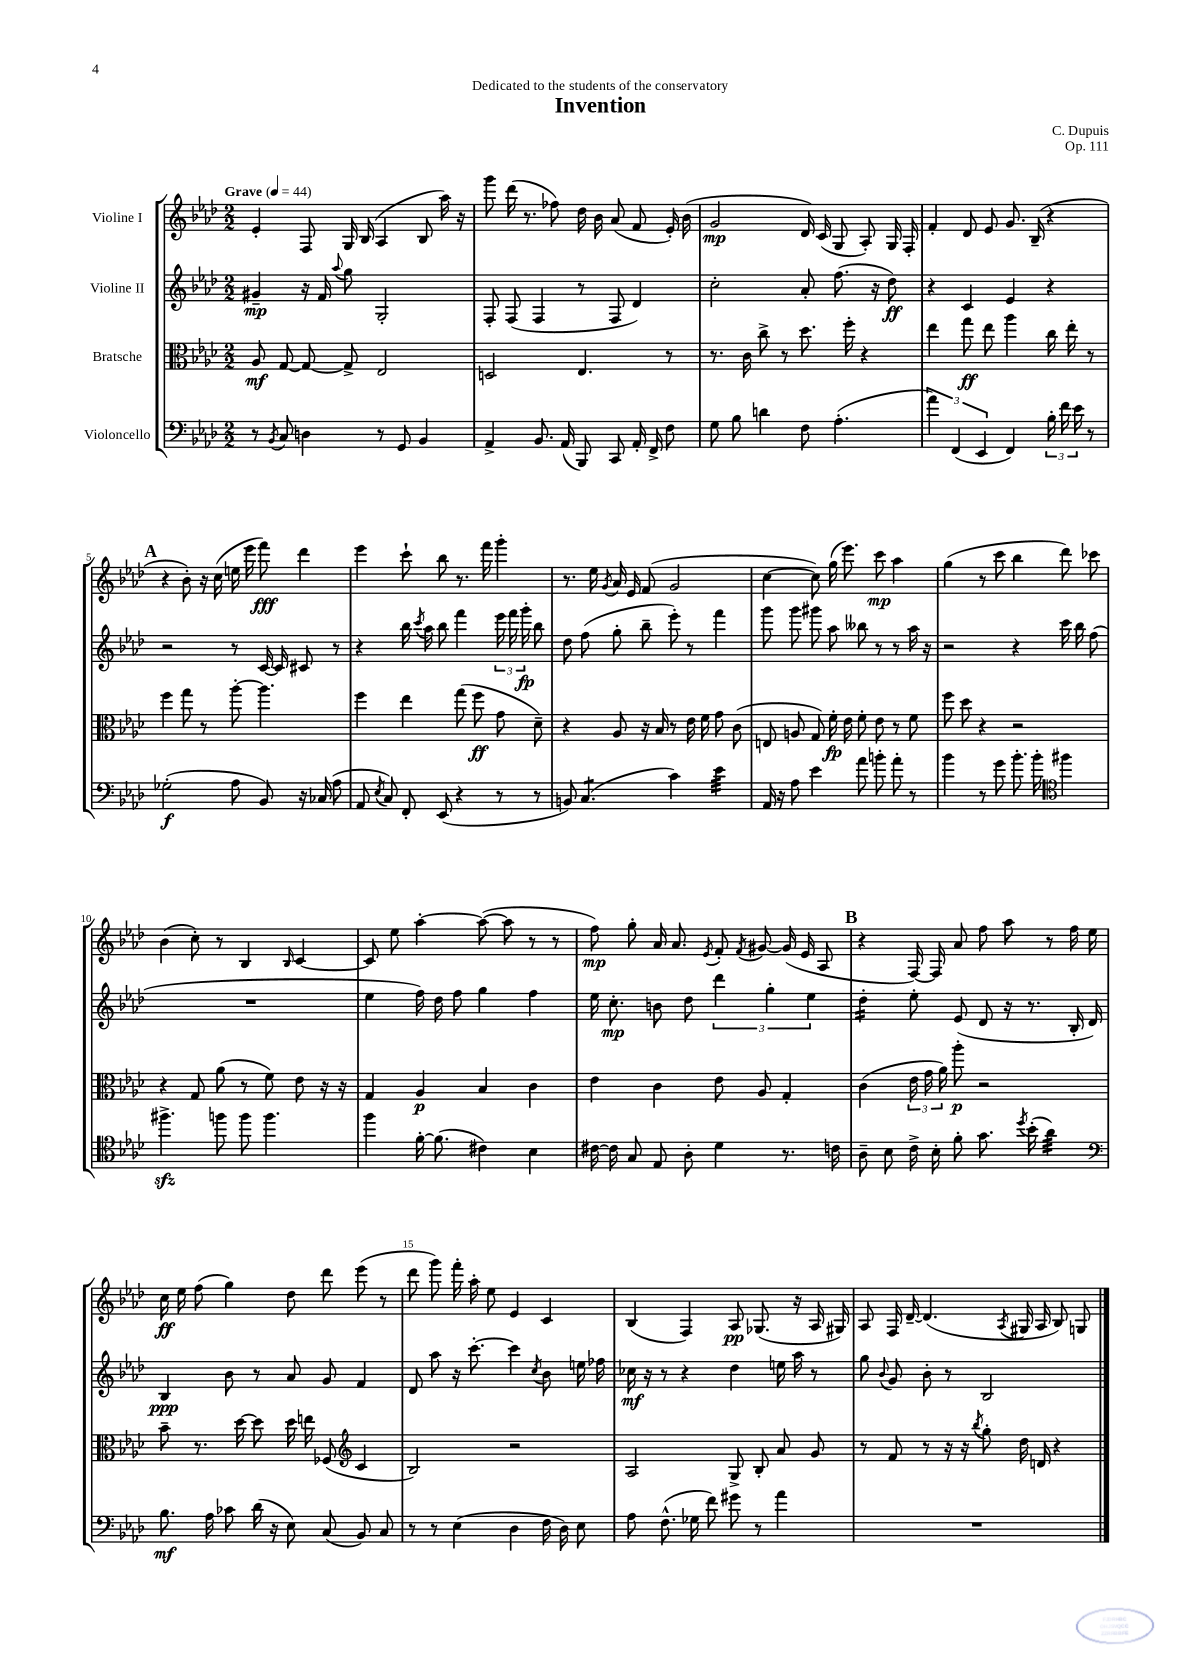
\header { title = "Invention" composer = "C. Dupuis" dedication = "Dedicated to the students of the conservatory" opus = "Op. 111" }
<<
\new StaffGroup <<
\new Staff = "s0" \with { instrumentName = "Violine I" } {
    \clef treble \key aes \major \numericTimeSignature \time 2/2 \tempo "Grave" 4 = 44
    \autoBeamOff ees'4-. f8 g16 bes16( aes4 bes8 aes''16) r16 |
    g'''8 des'''16( r8. fes''8) des''16 bes'16 aes'8( f'8 ees'16-.) bes'16( |
    g'2\mp des'16) c'16( g8 aes8-.) g16 f16-. |
    f'4-. des'8 ees'8 g'8. bes16--( r4 |
    \mark \markup { \bold "A" } r4 bes'8-.) r16 c''16( e''16 ees'''16 f'''8\fff) des'''4 |
    ees'''4 c'''8-! bes''8 r8. f'''16 g'''4-. |
    r8. ees''16 \acciaccatura { g'8 } aes'16 ees'16 f'8( g'2 |
    c''4~ c''8) g''16( ees'''8.) c'''8\mp aes''4 |
    g''4( r8 c'''8 bes''4 des'''8) ces'''8 |
    bes'4( c''8-.) r8 bes4 \grace { bes16 } c'4~ |
    c'8 ees''8 aes''4~-. aes''8~( aes''8 r8 r8 |
    f''8\mp) g''8-. aes'16 aes'8. \acciaccatura { ees'8 } f'8-. \acciaccatura { f'8 } gis'8~ gis'16( ees'16 aes8 |
    \mark \markup { \bold "B" } r4 f16~) f16 aes'8 f''8 aes''8 r8 f''16 ees''16 |
    c''16\ff ees''16 f''8( g''4) des''8 des'''8 ees'''8( r8 |
    des'''8 g'''8) f'''16-. aes''16-. ees''8 ees'4 c'4 |
    bes4( f4) aes8\pp ges8.( r16 aes16 gis16) |
    aes8 f16 des'16~-- des'4.( \acciaccatura { aes8 } gis16 aes16 bes8) g8 \bar "|." |
}
\new Staff = "s1" \with { instrumentName = "Violine II" } {
    \clef treble \key aes \major \numericTimeSignature \time 2/2
    \autoBeamOff gis'4--\mp r16 f'16 \appoggiatura { aes''8 } g''8 g2-. |
    f8-. f8( f4 r8 f8 des'4) |
    c''2-. aes'8-. f''8.( r16 des''8\ff) |
    r4 c'4 ees'4 r4 |
    \mark \markup { \bold "A" } r2 r8 c'16~ c'16 cis'8 r8 |
    r4 bes''16 \acciaccatura { c'''8 } aes''16 bes''8 f'''4 \tuplet 3/2 { ees'''16 f'''16 g'''16-.\fp } bes''8 |
    des''8 f''8( g''8-. bes''8-- ees'''8-.) r8 f'''4 |
    g'''8 g'''8 gis'''8 aes''8 beses''8 r8 r8 aes''16 r16 |
    r2 r4 c'''16 bes''16 f''8( |
    R1 |
    ees''4 f''16) des''16 f''8 g''4 f''4 |
    ees''16 c''8.-.\mp b'8 des''8 \tuplet 3/2 { des'''4 g''4-. ees''4 } |
    \mark \markup { \bold "B" } des''4:16-. ees''8-. ees'8( des'8 r16 r8. bes16-. des'16) |
    bes4\ppp bes'8 r8 aes'8 g'8 f'4 |
    des'8 aes''8 r16 c'''8.~-. c'''4 \acciaccatura { c''8 } bes'8 e''16 fes''16 |
    ces''16\mf r16 r8 r4 des''4 e''16 aes''16 r8 |
    g''8 \appoggiatura { bes'8 } g'8 bes'8-. r8 bes2 \bar "|." |
}
\new Staff = "s2" \with { instrumentName = "Bratsche" } {
    \clef alto \key aes \major \numericTimeSignature \time 2/2
    \autoBeamOff aes8\mf g8~ g8~ g8-> ees2 |
    d2 ees4. r8 |
    r8. c'16 c''8-> r8 des''8. f''16-. r4 |
    ees''4 g''8\ff ees''8 aes''4 c''16 ees''16-. r8 |
    \mark \markup { \bold "A" } f''4 g''8 r8 aes''8~-. aes''4. |
    f''4 ees''4 g''8( f''8\ff g'8 des'8--) |
    r4 aes8 r16 bes16 r8 ees'16 f'16 g'8 c'8( |
    e8 a8 g8) f'16-.\fp ees'16 f'8-. ees'8 r8 f'8 |
    f''8 des''8 r4 r2 |
    r4 g8 aes'8( r8 f'8) ees'8 r16 r16 |
    g4 aes4\p bes4 c'4 |
    ees'4 c'4 ees'8 aes8 g4-. |
    \mark \markup { \bold "B" } c'4( \tuplet 3/2 { ees'16 g'16 aes'16) } aes''8-.\p r2 |
    bes'8-- r8. des''16~ des''8 des''16 e''16 fes8( \clef treble c'4 |
    bes2) r2 |
    aes2 g8-> bes8-. aes'8 g'8 |
    r8 f'8 r8 r16 r16 \acciaccatura { bes''8 } g''8-. des''16 d'16 r4 \bar "|." |
}
\new Staff = "s3" \with { instrumentName = "Violoncello" } {
    \clef bass \key aes \major \numericTimeSignature \time 2/2
    \autoBeamOff r8 \acciaccatura { bes,8 } c8 d4 r8 g,8 bes,4 |
    aes,4-> bes,8. aes,16( bes,,8) c,8 aes,16-. f,16-> f8 |
    g8 bes8 d'4 f8 aes4.-.( |
    \tuplet 3/2 { aes'4) f,4( ees,4 } f,4) \tuplet 3/2 { bes16-. f'16 ees'16 } r8 |
    \mark \markup { \bold "A" } ges2-.\f( aes8 bes,8) r16 ces16( aes8 |
    aes,8 \acciaccatura { ees8 } c8) f,8-. ees,8( r4 r8 r8 |
    b,8) c4.:8( c'4) ees'4:32 |
    aes,16 r16 aes8 ees'4 aes'8 b'8-. aes'8-. r8 |
    bes'4 r8 g'8 bes'8.-. bes'16-. \clef tenor fis''4 |
    fis''4.->\sfz f''8 f''8 f''4. |
    f''4 f'16~-. f'8.( cis'4) bes4 |
    cis'16~ cis'16 g8 ees8 aes8-. des'4 r8. c'16 |
    \mark \markup { \bold "B" } aes8-- bes8 c'16-> bes16-. f'8-. g'8. \acciaccatura { des''8 } bes'16-.( aes'4:32) |
    \clef bass bes8.\mf aes16 ces'8 des'16( r16 ees8) c8( bes,8) c8 |
    r8 r8 ees4( des4 f16 des16) ees8 |
    aes8 f8.-^( ges16 f'8) gis'8 r8 aes'4 |
    R1 \bar "|." |
}
>>
>>
\layout { \context { \Score \override BarNumber.break-visibility = ##(#f #t #t) barNumberVisibility = #(every-nth-bar-number-visible 5) } }
